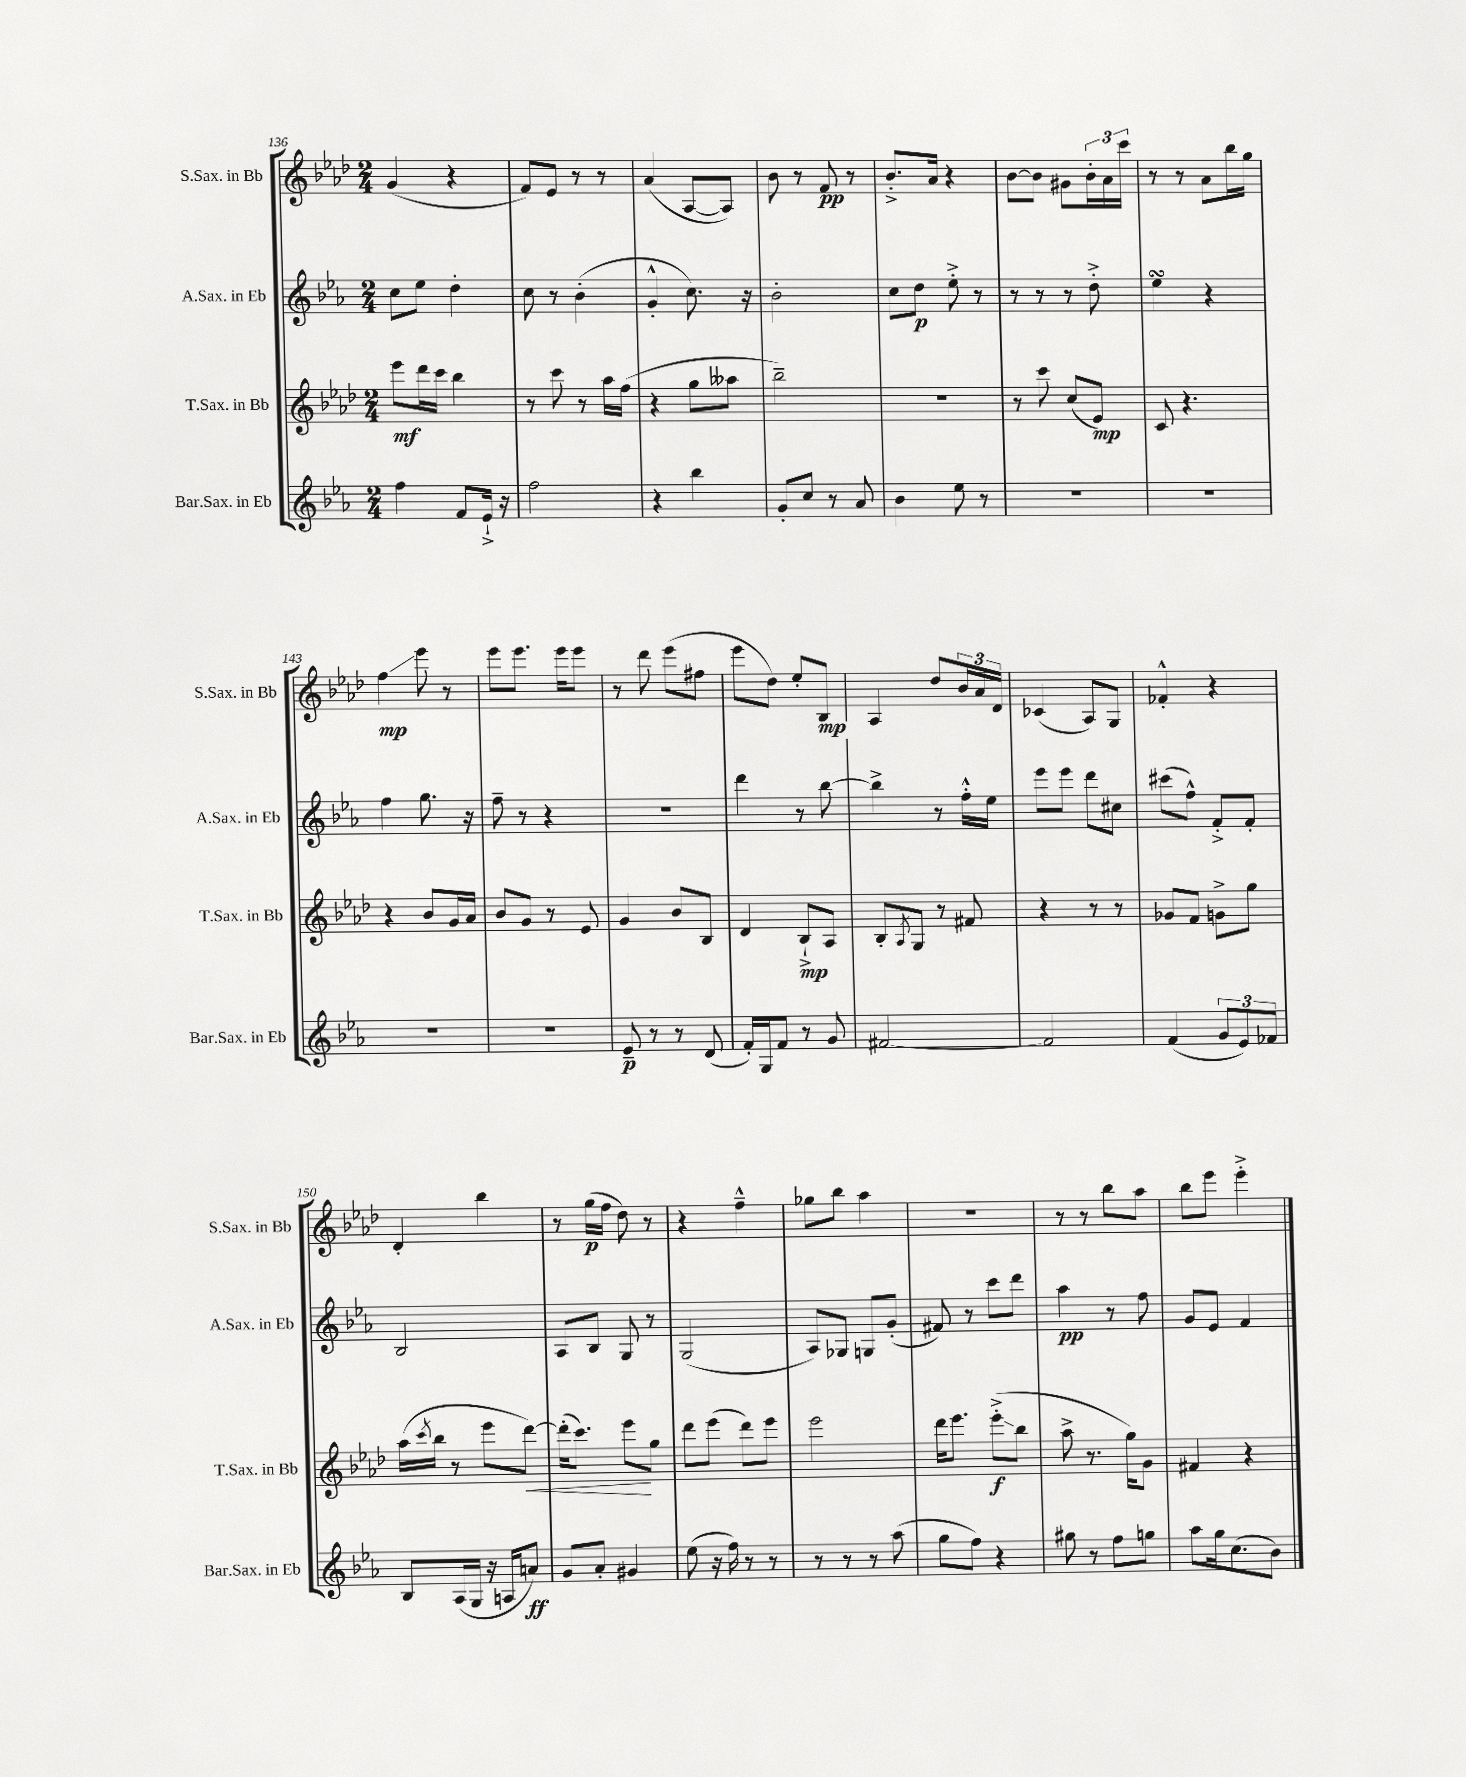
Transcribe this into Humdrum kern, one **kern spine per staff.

**kern	**kern	**kern	**kern
*staff4	*staff3	*staff2	*staff1
*clefG2	*clefG2	*clefG2	*clefG2
*k[b-e-a-]	*k[b-e-a-d-]	*k[b-e-a-]	*k[b-e-a-d-]
*M2/4	*M2/4	*M2/4	*M2/4
4ff	8eee-	8cc	(4g
.	16ddd-	8ee-	.
.	16ccc	.	.
8f	4bb-	4dd'	4r
16e-`^	.	.	.
16r	.	.	.
=	=	=	=
2ff	8r	8cc	8f)
.	8ccc	8r	8e-
.	8r	(4b-'	8r
.	16aa-	.	8r
.	(16ff	.	.
=	=	=	=
4r	4r	4g'^^	(4a-
4bb-	8gg	8.cc)	[8A-
.	8aa--	.	8A-])
.	.	16r	.
=	=	=	=
8g'	2bb-~)	2b-'	8b-
8cc	.	.	8r
8r	.	.	8f
8a-	.	.	8r
=	=	=	=
4b-	2r	8cc	8.b-'^
.	.	8dd	.
.	.	.	16a-
8ee-	.	8ee-'^	4r
8r	.	8r	.
=	=	=	=
2r	8r	8r	[8b-
.	8ccc	8r	8b-]
.	(8cc	8r	8g#
.	8e-)	8dd'^	24b-'
.	.	.	24a-
.	.	.	24ccc
=	=	=	=
2r	8c	4ee-	8r
.	4.r	.	8r
.	.	4r	8a-
.	.	.	16bb-
.	.	.	16gg
=	=	=	=
2r	4r	4ff	4ff
.	8b-	8.gg	8eee-
.	16g	.	8r
.	16a-	16r	.
=	=	=	=
2r	8b-	8ff~	8eee-
.	8g	8r	8.eee-
.	8r	4r	.
.	.	.	16eee-
.	8e-	.	8eee-
=	=	=	=
8e-~	4g	2r	8r
8r	.	.	8ddd-
8r	8b-	.	(8eee-
(8d	8B-	.	8ff#
=	=	=	=
16f')	4d-	4ddd	8eee-
16G	.	.	.
8f	.	.	8dd-)
8r	8B-`^	8r	8ee-'
8g	8A-	[8bb-	8B-
=	=	=	=
[2f#	8B-'	4bb-^]	4A-
.	8qA-	.	.
.	8G	.	.
.	8r	8r	8dd-
.	8f#	16ff'^^	24b-
.	.	.	24a-
.	.	16ee-	.
.	.	.	24d-
=	=	=	=
2f#]	4r	8eee-	(4c-
.	.	8eee-	.
.	8r	8ddd	8A-)
.	8r	8cc#	8G
=	=	=	=
(4f	8g-	(8ccc#	4f-'^^
.	8f	8ff^^)	.
12g	8g^	8f'^	4r
12e-)	.	.	.
.	8gg	8f'	.
12f-	.	.	.
=	=	=	=
8B-	(16aa-	2B-	4d-'
.	8qccc	.	.
.	16bb-	.	.
(16A-	8r	.	.
16G	.	.	.
16r	8eee-	.	4bb-
16A	.	.	.
8a)	[8ddd-)	.	.
=	=	=	=
8g	(16ddd-']	8A-	8r
.	8.ccc)	.	.
8a-'	.	8B-	(16gg
.	.	.	16ff
4g#	8eee-	8G	8dd-)
.	8gg	8r	8r
=	=	=	=
(8ee-	8ddd-	(2G	4r
16r	(8eee-	.	.
16ff)	.	.	.
8r	8ddd-)	.	4ff~^^
8r	8eee-	.	.
=	=	=	=
8r	2eee-	8A-)	8gg-
8r	.	8G-	8bb-
8r	.	8G	4aa-
(8aa-	.	(8g'	.
=	=	=	=
8gg	16ddd-	8f#)	2r
.	8.eee-	.	.
8ff)	.	8r	.
4r	(8eee-'^	8ccc	.
.	8bb-	8ddd	.
=	=	=	=
8gg#	8aa-^	4aa-	8r
8r	8.r	.	8r
8ff	.	8r	8bb-
.	16gg)	.	.
8gg	8g	8ff	8aa-
=	=	=	=
8aa-	4f#	8g	8bb-
16gg	.	8e-	8eee-
(8.cc	.	.	.
.	4r	4f	4eee-'^
8b-)	.	.	.
==	==	==	==
*-	*-	*-	*-
